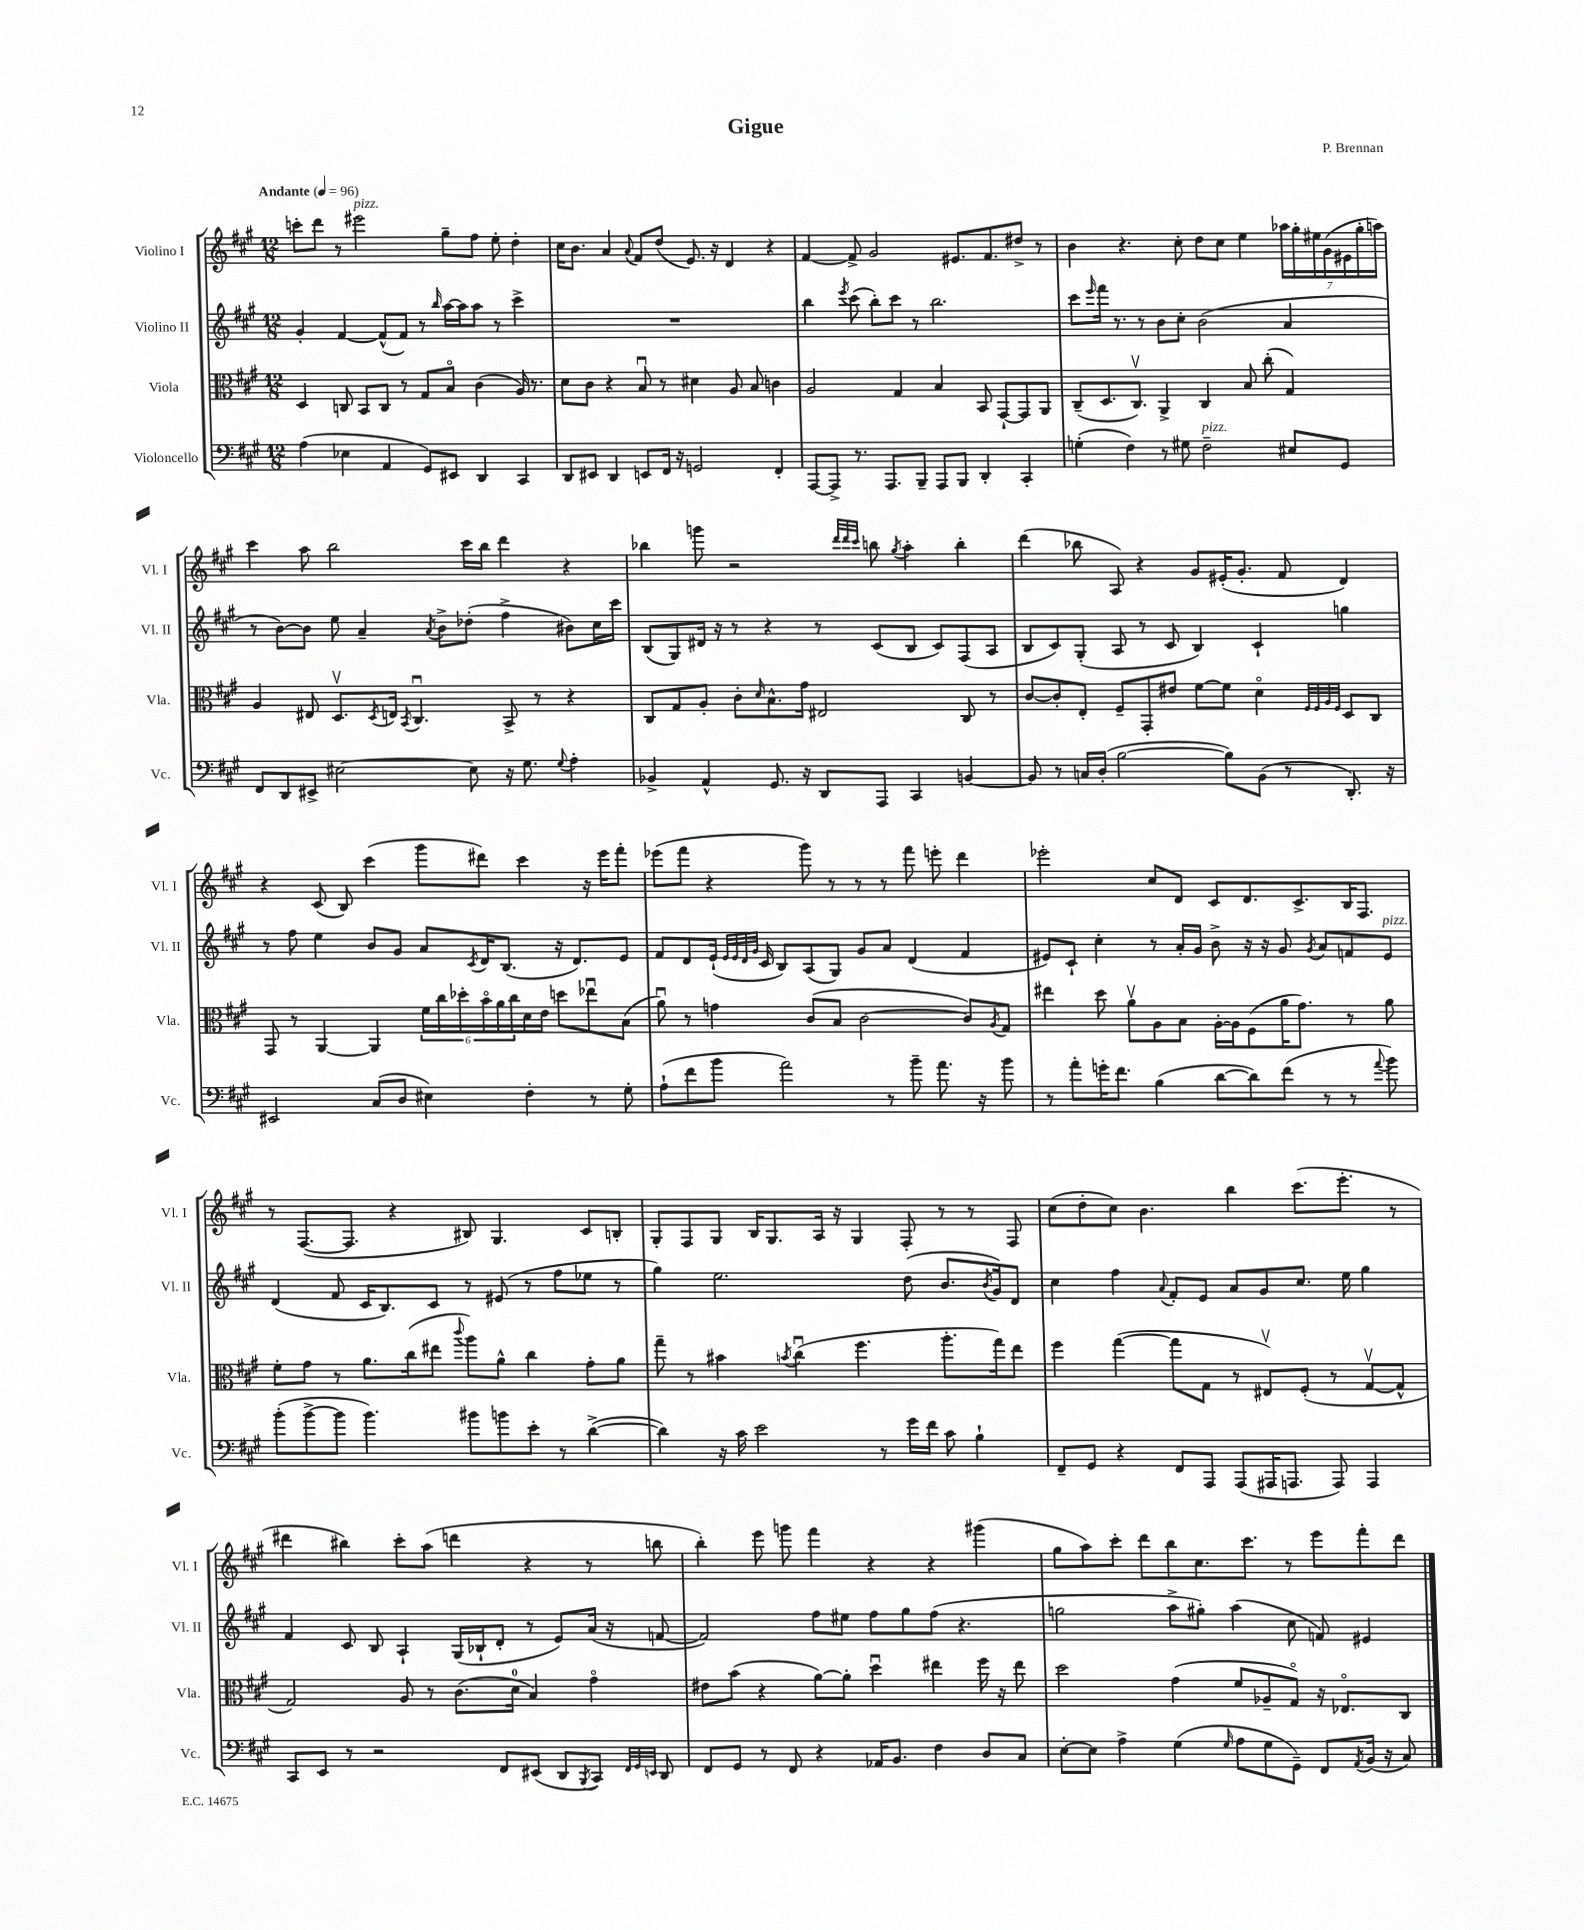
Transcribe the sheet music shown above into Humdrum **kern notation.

**kern	**kern	**kern	**kern
*part4	*part3	*part2	*part1
*staff4	*staff3	*staff2	*staff1
*I"Violoncello	*I"Viola	*I"Violino II	*I"Violino I
*I'Vc.	*I'Vla.	*I'Vl. II	*I'Vl. I
*clefF4	*clefC3	*clefG2	*clefG2
*k[f#c#g#]	*k[f#c#g#]	*k[f#c#g#]	*k[f#c#g#]
*M12/8	*M12/8	*M12/8	*M12/8
*MM96	*MM96	*MM96	*MM96
=1	=1	=1	=1
!	!	!	!LO:TX:a:B:t=Andante
(4A\	4D/	4g#'/	8cccn'\L
.	.	.	8ddd\J
4E-X\	8Cn/	[4f#/	8r
!	!	!	!LO:TX:a:i:t=pizz.
.	8BB/L	.	2eee#X\
4AA/	8C/J	(8f#^^/L]	.
.	8r	8f#/J)	.
8GG#/L)	8G#/L	8r	.
.	.	16qqbb/	.
8EE#X/J	8B/J	[16aa\LL	8gg#~\L
.	.	16aa\J]	.
4DD/	(4c#\	8aa\J	8ff#\J
.	.	8r	8ee'\
4CC#/	16A/)	4ccc#^\	4dd'\
.	8.r	.	.
=2	=2	=2	=2
8DD/L	8d\L	1.r	16cc#\KL
.	.	.	8.b\J
8EE#X/J	8c#\J	.	.
4DD/	4r	.	4a/
.	.	.	8qqa/
8EEn/L	8Bu/	.	8f#/L
16FF#/Jk	8r	.	(8dd/J
16r	.	.	.
2GGn/	4d#X\	.	8.e/)
.	.	.	16r
.	8A/	.	4d/
.	8B/	.	.
4FF#'/	4cn\	.	4r
=3	=3	=3	=3
[8AAA/L	2A/	4bb\	[4f#/
8AAA^/J]	.	.	.
.	.	8qeee/	.
8.r	.	(8ccc#\	8f#^/]
.	.	8bb'\L)	2g#/
8.AAA/L	.	.	.
.	4G#/	8ccc#\J	.
8BBB~/J	.	8r	.
8AAA/L	4B/	2.bb\	.
8BBB/J	.	.	8.e#X/L
4DD'/	8BB/	.	.
.	.	.	8.f#/
.	[8GG#`/L	.	.
4CC#'/	8GG#/]	.	8dd#X^/J
.	8AA/J	.	8r
=4	=4	=4	=4
(4Gn'\	(8C#~/L	8ccc#\L	4b\
.	.	16qqeee/	.
.	8.D/	16fff#\Jk	.
.	.	8.r	.
4F#\)	.	.	4.r
.	8.C#v/J)	.	.
.	.	8r	.
8r	4AA^/	8b\L	.
8G#X\	.	8cc#'\J	8cc#'\
!LO:TX:a:i:t=pizz.	!	!	!
2F#~\	4C#/	(2b\	8dd\L
.	.	.	8cc#\J
.	8B/	.	4ee\
.	(8cc#'\	.	.
8E#X/L	4G#/)	4a/	28aa-X\LL
.	.	.	28gg#'\
.	.	.	28ee#X\
.	.	.	(28g#\
8GG#/J	.	.	.
.	.	.	28e#X\
.	.	.	28gg#'\
.	.	.	28aan\JJ)
!!LO:LB:g=z
=5	=5	=5	=5
8FF#/L	4A/	8r	4ccc#\
8DD/	.	[8b\L)	.
8EE#X^/J	8E#X/	8b\J]	8aa\
[2E#X\	8.Dv/L	8ee\	2bb\
.	.	4a~/	.
.	8qD/	.	.
.	16En/Jk	.	.
.	8qBB/	.	.
.	4.C#u/	.	.
.	.	8qa/	.
.	.	8b^\L	.
8E#\]	.	(8dd-X'\J	16ccc#\LL
.	.	.	16bb\JJ
16r	8BB^/	4ff#^\	4ddd\
8.G#\	.	.	.
.	8r	.	.
8qqG#/	.	.	.
4A'\	4r	8b#X\L)	4r
.	.	16cc#\L	.
.	.	16ccc#\JJ	.
=6	=6	=6	=6
4BB-X^/	8C#/L	(8B/L	4bb-X\
.	8G#/	8G#/)	.
4AA^^/	8A'/J	16d#X/Jk	8gggn\
.	.	16r	.
.	8c#'\L	8r	2r
.	16qqd/	.	.
8.GG#/	8.B^^\	4r	.
16r	16g#\Jk	.	.
8DD/L	2E#X/	8r	.
.	.	.	32qqddd/LLL
.	.	.	32qqddd/
.	.	.	32qqccc#/JJJ
8AAA/J	.	(8c#/L	8bbn\
.	.	.	8qgg#/
4CC#/	.	8B/J	4aa'\
.	.	8c#/L)	.
[4BBn/	8C#/	(8F#/	4bb'\
.	8r	8A/J	.
=7	=7	=7	=7
8BB/]	[8c#/L	8B/L	(4ddd\
8r	8c#'/]	8c#/)	.
16Cn/LL	8E'/J	(8G#'/J	8bb-X\
(16D'/JJ	.	.	.
[2B\	8F#~/L	8A/	8A/)
.	8GG#'/	8r	4r
.	8e#X/J	8c#/	.
.	[8f#\L	4B/)	8g#/L
8B\L])	8f#\J]	.	(16e#X'/K
.	.	.	8.g#'/J
(8BB\J	4d\	4c#`/	.
8r	.	.	8f#/
.	32qqF#/LLL	.	.
.	32qqF#/	.	.
.	32qqA/	.	.
.	32qqF#/JJJ	.	.
8.DD'/)	8D/L	4ggn\	4d/)
.	8C#/J	.	.
16r	.	.	.
!!LO:LB:g=z
=8	=8	=8	=8
2EE#X/	8GG#/	8r	4r
.	8r	8ff#\	.
.	[4AA/	4ee\	(8c#/
.	.	.	8B/)
(8C#/L	4AA/]	8b/L	(4ccc#\
8D/J	.	8g#/J	.
4E#X\)	24f#\LL	8a/L	8ggg#\L
.	24cc#\	.	.
.	24dd-X'\	.	.
.	.	8qc#/	.
.	24b\	16d/K	8ddd#X\J)
.	24a\	.	.
.	.	(8.B/J	.
.	24cc#\	.	.
4F#'\	16d\	.	4ccc#\
.	16e\JJ	.	.
.	8ddn\L	16r	.
.	.	8.d/L)	.
8r	8ee-Xu\	.	16r
.	.	.	16eee\KL
8G#'\	(8B\J	8e/J	8fff#'\J
=9	=9	=9	=9
(8A`\L	8au\)	8f#/L	(8eee-X\L
8f#\	8r	8d/	8fff#\J
8b\J	4gn\	(16e`/Jk	4r
.	.	32qqe/LLL	.
.	.	32qqe/	.
.	.	32qqd/	.
.	.	32qqg#/JJJ	.
.	.	16c#/	.
2a\)	.	8B/L)	.
.	(8c#/L	(8A/	8ggg#\)
.	8B/J	8G#/J)	8r
.	[2c#\	8g#/L	8r
8r	.	8a/J	8r
8b~\	.	(4d/	8fff#\
8.a\	.	.	8eeen'\
.	8c#/L])	4f#/	4ddd\
16r	.	.	.
.	8qA/	.	.
8b\	8G#/J	.	.
=10	=10	=10	=10
8r	4ee#X\	8e#X/L)	2eee-X'\
8a'\L	.	8c#`/J	.
16gn'\K	8dd\	4cc#'\	.
8.f#\J	.	.	.
.	8av\L	.	.
(4B\	8A\	8r	8cc#/L
.	8B\J	16a'/LL	8d/J
.	.	16g#/JJ	.
[8d\L	[16A'\LL	8b^\	8c#/L
.	16A\J]	.	.
8d\])	(8F#\	16r	8.d/
.	.	16r	.
(8f#\J	16a\K	8g#/	.
.	8.g#\J)	.	8.c#^/
.	.	8qg#/	.
8r	.	8a/L	.
8r	8r	8fn/	16B/K
.	.	.	8.F#/J
8qqa/	.	.	.
!	!	!LO:TX:a:i:t=pizz.	!
8b\)	8a\	8e#/J	.
!!LO:LB:g=z
=11	=11	=11	=11
(8b'\L	8f#'\L	(4d/	8r
[8b^\	8g#\J	.	([8.F#/L
8b\J]	8r	8f#/	.
.	.	.	8.F#/J]
4.b\)	8.a\L	16c#/KL	.
.	.	8.B/)	.
.	.	.	4r
.	(16cc#\k	.	.
.	8ee#X\J	8c#/J	.
.	8qqccc#/	.	.
8b#X\L	8aa\L)	8r	8B#X/)
8bn\	8a^^\J	(8e#X/	4.G#/
8e'\J	4cc#\	8r	.
8r	.	8ff#\L	.
([4d^\	8g#'\L	8ee-X\J	8c#/L
.	8a\J	8r	8Bn'/J
=12	=12	=12	=12
4d\])	8gg#~\	4gg#\)	8G#'/L
.	8r	.	8F#/
16r	4b#X\	2.ee\	8G#/J
16c#\	.	.	.
2e\	.	.	16B/KL
.	.	.	8.G#/
.	8qbn/	.	.
.	(4cc#u\	.	.
.	.	.	16A/Jk
.	.	.	16r
.	4.ff#\	.	4G#/
8r	.	.	.
16g#\LL	.	(8dd\	8F#'/
16f#\JJ	.	.	.
8c#\	8.aa'\L	8.b/L	8r
4B`\	.	.	8r
.	.	8qb/	.
.	16gg#\k)	16g#/k)	.
.	8ee\J	8d/J	8F#/
=13	=13	=13	=13
8FF#~/L	4ff#\	4cc#\	(8cc#\L
8GG#/J	.	.	8dd'\
4r	([4gg#\	4ff#\	8cc#\J)
.	.	.	4.b\
.	.	8qqa/	.
8FF#/L	8gg#\L]	8f#'/L	.
8AAA/J	8G#\J	8e/J	.
(8AAA/L	8r	8a/L	4bb\
16AAA#X/K	8E#Xv/L)	8g#/	.
8.AAAn/J	.	.	.
.	(8F#'/J	8.cc#/J	(8.ccc#\L
8AAA/)	8r	.	.
.	.	16ee\	8.eee'\J
4AAA/	[8G#v/L	4gg#\	.
.	8G#^^/J]	.	8r
!!LO:LB:g=z
=14	=14	=14	=14
8CC#/L	2G#/)	4f#/	4ddd#X\
8EE/J	.	.	.
8r	.	8c#/	4bb#X\)
2r	.	8B/	.
.	8A/	4A`/	8ccc#'\L
.	8r	.	(8aa\J
.	(8.c#\L	(16G#/LL	4dddn\
.	.	16B-X`/J	.
8FF#/L	.	8d'/J	.
.	16d\Jk	.	.
(8EE#X/J	4B/)	8r	4r
8DD/L	.	8e/L)	.
8qBBB/	.	.	.
8CC#/J)	4g#\	(16a/Jk	8r
.	.	16r	.
32qqFF#/LLL	.	.	.
32qqGG#/	.	.	.
32qqEEn/JJJ	.	.	.
8DD/	.	[8fn/	8bbn\
=15	=15	=15	=15
8FF#/L	8e#X\L	2f/])	4bb'\)
8GG#/J	(8b\J	.	.
8r	4r	.	8eee\
8FF#/	.	.	8gggn\
4r	[8a\L)	8ff#\L	4fff#\
.	8a'\J]	8ee#X\J	.
16AA-X/KL	4ddu\	8ff#\L	4r
8.BB/J	.	.	.
.	.	8gg#\	.
4F#\	4ee#X\	(8ff#\J	4r
.	.	4.r	.
8D/L	16ff#\	.	(4ggg#X\
.	16r	.	.
8C#/J	8ee#\	.	.
=16	=16	=16	=16
[8E'\L	2dd\	2ggn\	8gg#\L
8E\J]	.	.	8aa\)
4A^\	.	.	8ccc#'\J
.	.	.	8ddd\L
(4G#\	(4g#\	8aa^\L	8bb\
.	.	8gg#X'\J)	8.cc#\
16qqG#/	.	.	.
8A\L	8f#/L	(4aa\	.
.	.	.	8.ccc#\J
8G#\	8A-X~/	.	.
8GG#~\J)	8G#/J)	8cc#\	8r
8FF#/L	16r	8fn/)	8eee\L
.	8.E-X/L	.	.
8qAA/	.	.	.
(16BB/Jk	.	4e#X/	8fff#'\
16r	.	.	.
8C#/)	8C#/J	.	8ddd\J
==	==	==	==
*-	*-	*-	*-
